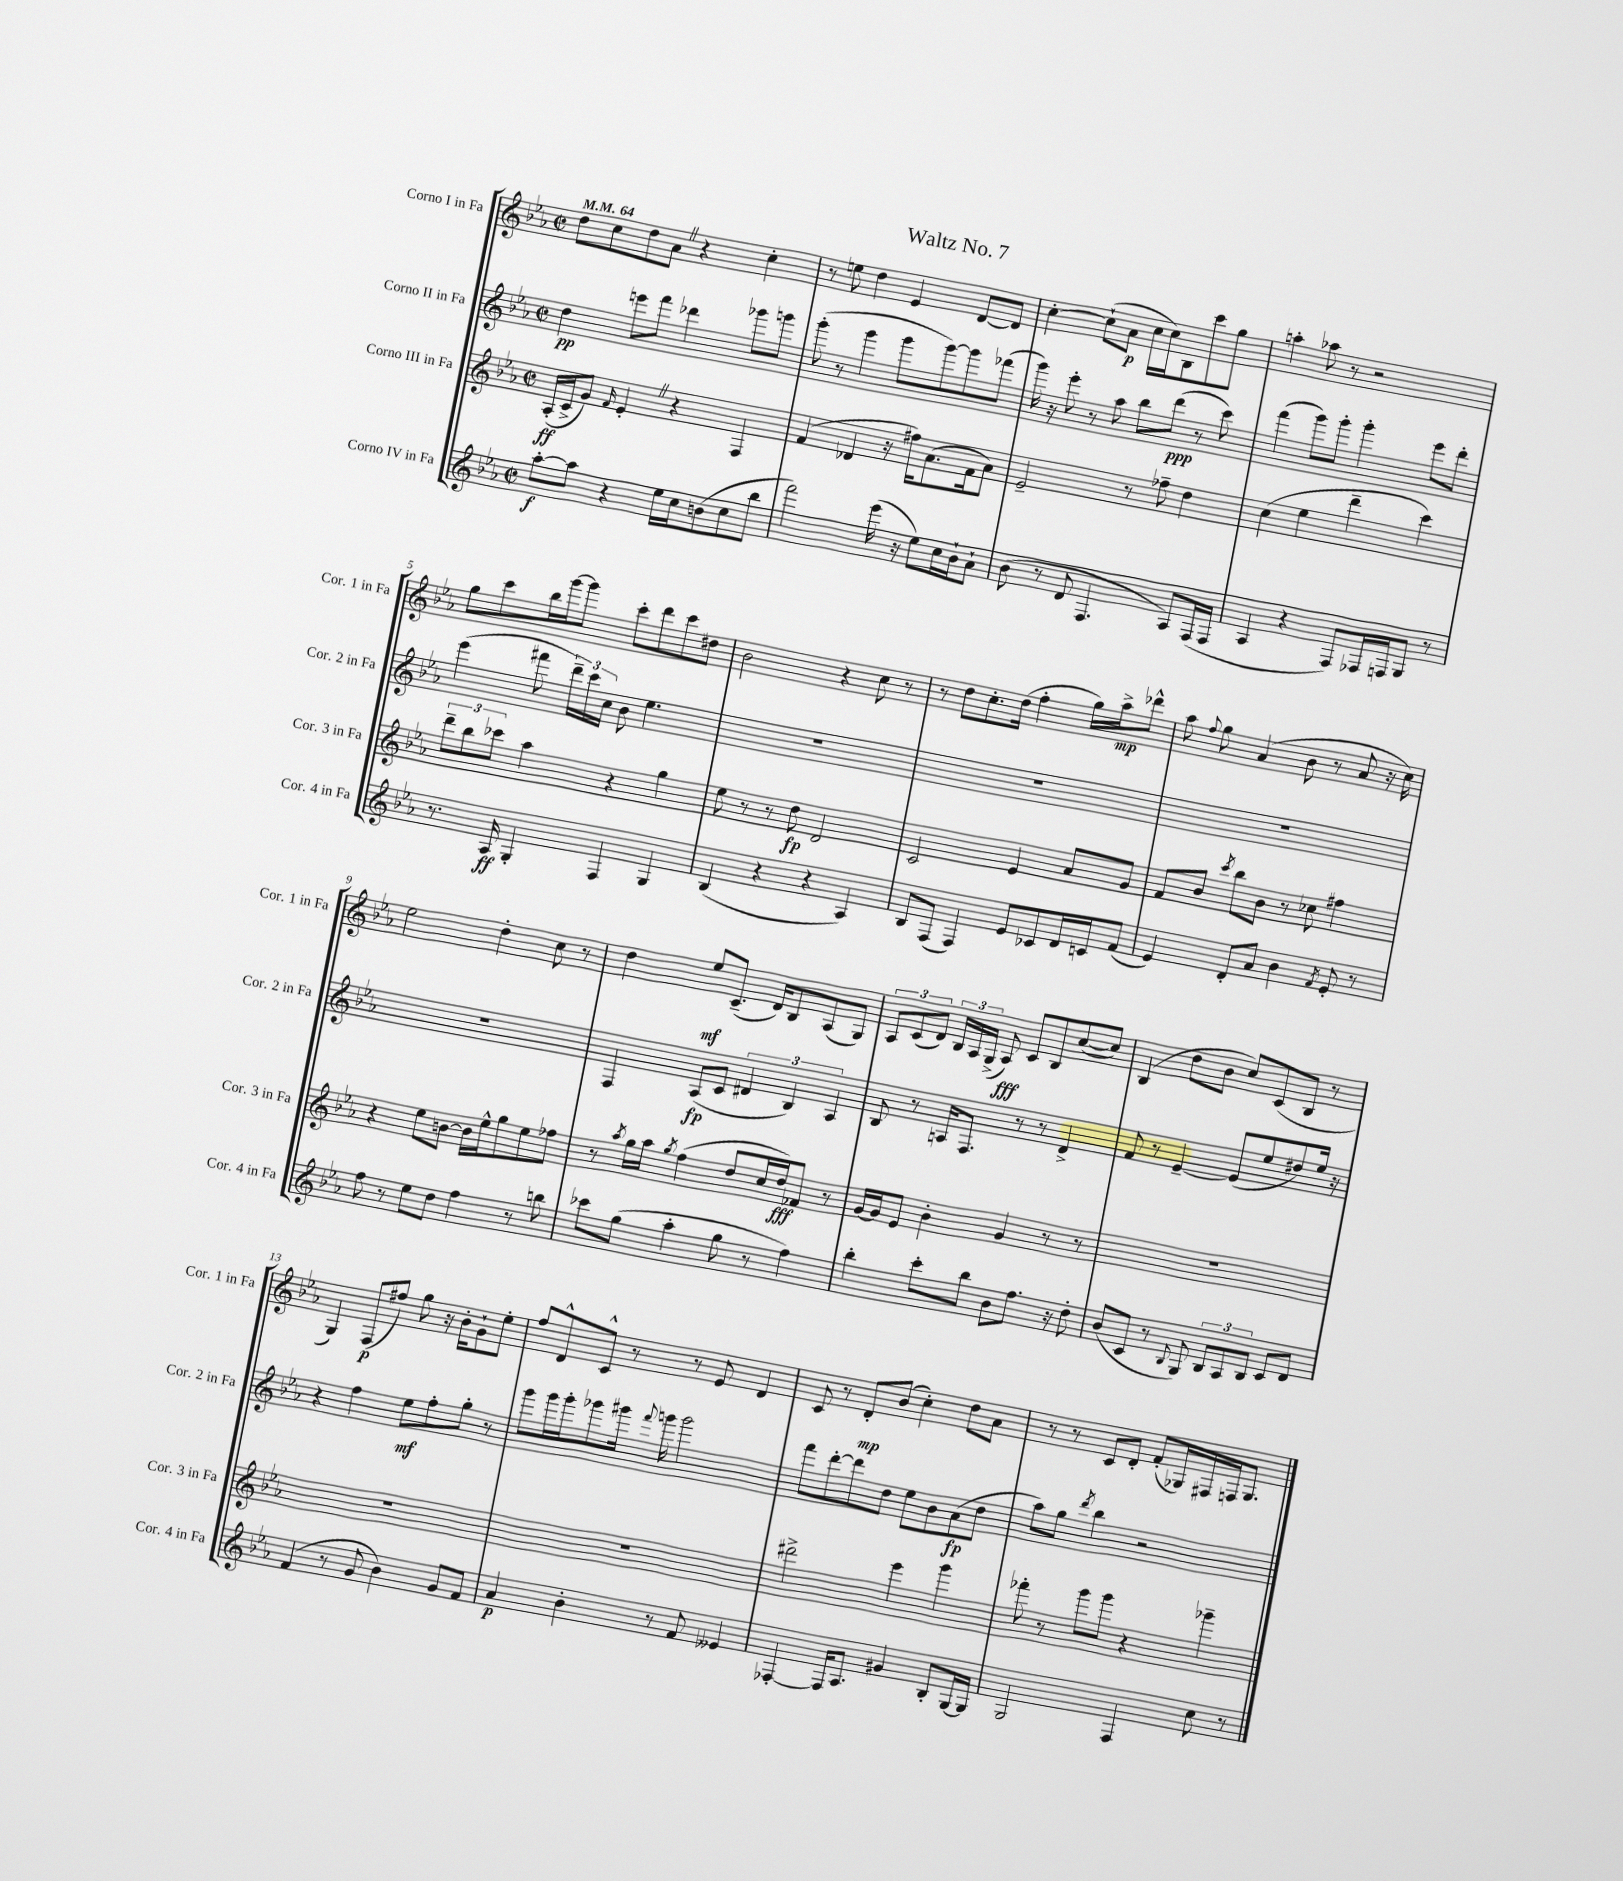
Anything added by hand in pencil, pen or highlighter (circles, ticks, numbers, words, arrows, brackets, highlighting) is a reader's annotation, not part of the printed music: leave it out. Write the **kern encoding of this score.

**kern	**dynam	**kern	**dynam	**kern	**dynam	**kern	**dynam
*part4	*part4	*part3	*part3	*part2	*part2	*part1	*part1
*staff4	*staff4	*staff3	*staff3	*staff2	*staff2	*staff1	*staff1
*I"Corno IV in Fa	*	*I"Corno III in Fa	*	*I"Corno II in Fa	*	*I"Corno I in Fa	*
*I'Cor. 4 in Fa	*	*I'Cor. 3 in Fa	*	*I'Cor. 2 in Fa	*	*I'Cor. 1 in Fa	*
*clefG2	*	*clefG2	*	*clefG2	*	*clefG2	*
*k[b-e-a-]	*	*k[b-e-a-]	*	*k[b-e-a-]	*	*k[b-e-a-]	*
*M2/2	*	*M2/2	*	*M2/2	*	*M2/2	*
*met(c|)	*	*met(c|)	*	*met(c|)	*	*met(c|)	*
*MM64	*	*MM64	*	*MM64	*	*MM64	*
=1	=1	=1	=1	=1	=1	=1	=1
[8aa-'\L	f	(16A-'/LL	ff	4dd\	pp	8dd\L	.
.	.	16c^/J	.	.	.	.	.
8aa-\J]	.	8g/J)	.	.	.	8cc\	.
.	.	16qqf/	.	.	.	.	.
4r	.	4e-'Z/	.	8eeen\L	.	8dd\	.
.	.	.	.	8fff\J	.	8a-Z\J	.
16ee-\LL	.	4r	.	4ddd-X\	.	4r	.
16cc\J	.	.	.	.	.	.	.
(8bn\	.	.	.	.	.	.	.
8cc\	.	4F/	.	8ggg-X\L	.	4cc'\	.
8bb-\J	.	.	.	8gggn\J	.	.	.
=2	=2	=2	=2	=2	=2	=2	=2
2fff\)	.	(4f/	.	(8ggg'\	.	8r	.
.	.	.	.	8r	.	8een\	.
.	.	4d-X/	.	4ggg\	.	4dd\	.
(16eee-\	.	16r	.	8ggg\L	.	4e-/	.
16r	.	16ff#X\KL)	.	.	.	.	.
8ee-\L)	.	(8.a-\	.	[8ggg\)	.	.	.
16cc\L	.	.	.	8ggg\]	.	[8d/L	.
16b-`\J	.	16f\k	.	.	.	.	.
8a-`\J	.	8a-\J)	.	(8fff-X\J	.	8d/J]	.
=3	=3	=3	=3	=3	=3	=3	=3
(8b-\	.	2e-~/	.	16ggg\)	.	[4cc'\	.
.	.	.	.	16r	.	.	.
8r	.	.	.	8eee-'\	.	.	.
8d/	.	.	.	8r	.	(8cc`\L]	.
4.F/	.	.	.	8aa-\	.	8a-\J	p
.	.	8r	.	8bb-\L	.	16cc\LL	.
.	.	.	.	.	.	16cc\J)	.
.	.	8ff-X~\	.	(8ddd\J	ppp	8B-\	.
8A-/L)	.	4dd\	.	8r	.	8ccc\	.
(16F/L	.	.	.	8ccc\)	.	8gg\J	.
16F/JJ	.	.	.	.	.	.	.
=4	=4	=4	=4	=4	=4	=4	=4
4A-/	.	(4cc\	.	(4fff\	.	4aan'\	.
4r	.	4ee-\	.	8ggg\L)	.	8aa-X\	.
.	.	.	.	8ggg'\J	.	8r	.
8F/L)	.	4ddd~\	.	4ggg'\	.	2r	.
16F-X/L	.	.	.	.	.	.	.
16Fn/J	.	.	.	.	.	.	.
8G/J	.	4ccc\)	.	8eee-\L	.	.	.
8r	.	.	.	8ddd'\J	.	.	.
!!LO:LB:g=z
=5	=5	=5	=5	=5	=5	=5	=5
8.r	.	12ddd~\L	.	(4eee-\	.	8gg\L	.
.	.	12bb-\	.	.	.	.	.
.	.	.	.	.	.	8ccc\	.
.	.	12ccc-X\J	.	.	.	.	.
16A-/	ff	.	.	.	.	.	.
4G'/	.	4aa-\	.	8fff#X\	.	16bb-\L	.
.	.	.	.	.	.	[16ggg\J	.
.	.	.	.	24ddd~\LL)	.	8ggg\J]	.
.	.	.	.	24ccc\	.	.	.
.	.	.	.	24cc\JJ	.	.	.
4F/	.	4r	.	8b-\	.	8ccc'\L	.
.	.	.	.	4.ee-\	.	8ddd\	.
4G/	.	4gg\	.	.	.	8ccc\	.
.	.	.	.	.	.	8dd#X\J	.
=6	=6	=6	=6	=6	=6	=6	=6
(4B-/	.	8ee-\	.	1r	.	2b-\	.
.	.	8r	.	.	.	.	.
4r	.	8r	.	.	.	.	.
.	.	8dd\	fp	.	.	.	.
4r	.	2d/	.	.	.	4r	.
4A-/)	.	.	.	.	.	8cc\	.
.	.	.	.	.	.	8r	.
=7	=7	=7	=7	=7	=7	=7	=7
8B-/L	.	2c/	.	1r	.	8r	.
(8F/J	.	.	.	.	.	8dd\L	.
4F/)	.	.	.	.	.	8.cc'\	.
.	.	.	.	.	.	(16dd\Jk	.
8e-/L	.	4e-/	.	.	.	4ff'\	.
8c-X/	.	.	.	.	.	.	.
16d/L	.	8a-/L	.	.	.	16gg\LL)	.
16cn/J	.	.	.	.	.	16aa-^\J	mp
(8f/J	.	8g/J	.	.	.	8ddd-X^^\J	.
=8	=8	=8	=8	=8	=8	=8	=8
4e-/)	.	8f/L	.	1r	.	8aa-\	.
.	.	.	.	.	.	8qqff/	.
.	.	8b-/J	.	.	.	8gg\	.
.	.	8qccc/	.	.	.	.	.
8d'/L	.	8bb-\L	.	.	.	(4a-/	.
8a-/J	.	8b-\J	.	.	.	.	.
4b-\	.	8r	.	.	.	8b-\	.
.	.	8cc-X\	.	.	.	8r	.
8qf/	.	.	.	.	.	.	.
8e-'/	.	4ff#X\	.	.	.	8a-/	.
8r	.	.	.	.	.	16r	.
.	.	.	.	.	.	16cc\)	.
!!LO:LB:g=z
=9	=9	=9	=9	=9	=9	=9	=9
8ff\	.	4r	.	1r	.	2ee-\	.
8r	.	.	.	.	.	.	.
8ee-\L	.	8ee-\L	.	.	.	.	.
8dd\J	.	[8bn\J	.	.	.	.	.
4ff\	.	16b\LL]	.	.	.	4dd'\	.
.	.	16ee-^^\J	.	.	.	.	.
.	.	8gg\	.	.	.	.	.
8r	.	8ee-\	.	.	.	8cc\	.
8bbn\	.	8ff-X\J	.	.	.	8r	.
=10	=10	=10	=10	=10	=10	=10	=10
8ccc-X\L	.	8r	.	4F/	.	4dd\	.
.	.	8qaa-/	.	.	.	.	.
(8gg\J	.	16gg\LL	.	.	.	.	.
.	.	16aa-\JJ	.	.	.	.	.
.	.	8qgg/	.	.	.	.	.
4aa-'\	.	(4ff\	.	(8A-/L	fp	8ee-/L	mf
.	.	.	.	8c/J	.	(8.c~/J	.
8gg\	.	8dd/L	.	6d#X/	.	.	.
.	.	.	.	.	.	16d/KL)	.
8r	.	16cc/L	.	.	.	8B-/	.
.	.	.	.	6B-/)	.	.	.
.	.	16dd/J)	fff	.	.	.	.
4ff\)	.	8f-X/J	.	.	.	(8A-/	.
.	.	.	.	6A-/	.	.	.
.	.	8r	.	.	.	8G/J)	.
=11	=11	=11	=11	=11	=11	=11	=11
4bb-'\	.	[16g/LL	.	8B-/	.	12A-/L	.
.	.	16g/J]	.	.	.	.	.
.	.	.	.	.	.	(12c/	.
.	.	8e-/J	.	8r	.	.	.
.	.	.	.	.	.	12d/J)	.
8ccc'\L	.	4b-'\	.	16An/KL	.	24B-/LL	.
.	.	.	.	.	.	24A-/	.
.	.	.	.	8.F/J	.	.	.
.	.	.	.	.	.	(24G^/JJ	.
8bb-\J	.	.	.	.	.	8A-/)	fff
8b-\L	.	4g/	.	8r	.	8c/L	.
8.ff\J	.	.	.	8r	.	8B-/	.
.	.	8r	.	4d^/	.	([8cc/	.
16r	.	.	.	.	.	.	.
8dd'\	.	8r	.	.	.	8cc/J])	.
=12	=12	=12	=12	=12	=12	=12	=12
(8b-/L	.	1r	.	8f/	.	(4B-/	.
8c/J	.	.	.	8r	.	.	.
8r	.	.	.	[4e-~/	.	8dd\L	.
8qqB-/	.	.	.	.	.	.	.
8G/)	.	.	.	.	.	8b-\J	.
12B-/L	.	.	.	(8e-/L]	.	8cc/L)	.
12A-/	.	.	.	.	.	.	.
.	.	.	.	8ee-/	.	(8c/	.
12B-/J	.	.	.	.	.	.	.
8c/L	.	.	.	8dd#X/)	.	8B-/J	.
8d/J	.	.	.	16ee-/Jk	.	8r	.
.	.	.	.	16r	.	.	.
!!LO:LB:g=z
=13	=13	=13	=13	=13	=13	=13	=13
(4f/	.	1r	.	4r	.	4G/)	.
8r	.	.	.	4ff\	.	(8F/L	p
8g/	.	.	.	.	.	8ff#X/J)	.
4b-\)	.	.	.	8ee-\L	mf	8gg\	.
.	.	.	.	8ff'\	.	16r	.
.	.	.	.	.	.	16b-'\KL	.
8g/L	.	.	.	8gg'\J	.	8g`\	.
8f/J	.	.	.	8r	.	8ee-'\J	.
=14	=14	=14	=14	=14	=14	=14	=14
4a-/	p	1r	.	8ggg\L	.	8ff/L	.
.	.	.	.	16ggg\L	.	8d^^/	.
.	.	.	.	16ggg'\J	.	.	.
4b-'\	.	.	.	8ggg-X\	.	8c^^/J	.
.	.	.	.	16ggg#X\Jk	.	8r	.
.	.	.	.	8qqfff/	.	.	.
.	.	.	.	16gggn\	.	.	.
8r	.	.	.	2ggg\	.	8r	.
8f/	.	.	.	.	.	8e-/	.
4e--X/	.	.	.	.	.	4d/	.
=15	=15	=15	=15	=15	=15	=15	=15
[4F-X'/	.	2ddd#X^\	.	8fff\L	.	8c/	.
.	.	.	.	[8ddd'\	.	8r	.
16F-/KL]	.	.	.	8ddd\]	.	8d'/L	mp
8.A-/J	.	.	.	.	.	.	.
.	.	.	.	8dd\J	.	(8b-/J	.
4g#X/	.	4eee-\	.	8ee-\L	.	4cc'\)	.
.	.	.	.	8b-\	.	.	.
8B-'/L	.	4ggg\	.	(8a-\	fp	8dd\L	.
[16G/L	.	.	.	8dd\J	.	8a-\J	.
16G/JJ]	.	.	.	.	.	.	.
=16	=16	=16	=16	=16	=16	=16	=16
2G/	.	8fff-X'\	.	8aa-\L)	.	8r	.
.	.	8r	.	8gg\J	.	8r	.
.	.	.	.	8qddd/	.	.	.
.	.	8ggg\L	.	4bb-\	.	8c/L	.
.	.	8ggg\J	.	.	.	8d'/J	.
4F/	.	4r	.	2r	.	(8f'/L	.
.	.	.	.	.	.	16G-X/L)	.
.	.	.	.	.	.	16F#X/	.
8cc\	.	4ggg-X~\	.	.	.	16Fn/J	.
.	.	.	.	.	.	8.G-/J	.
8r	.	.	.	.	.	.	.
==	==	==	==	==	==	==	==
*-	*-	*-	*-	*-	*-	*-	*-
